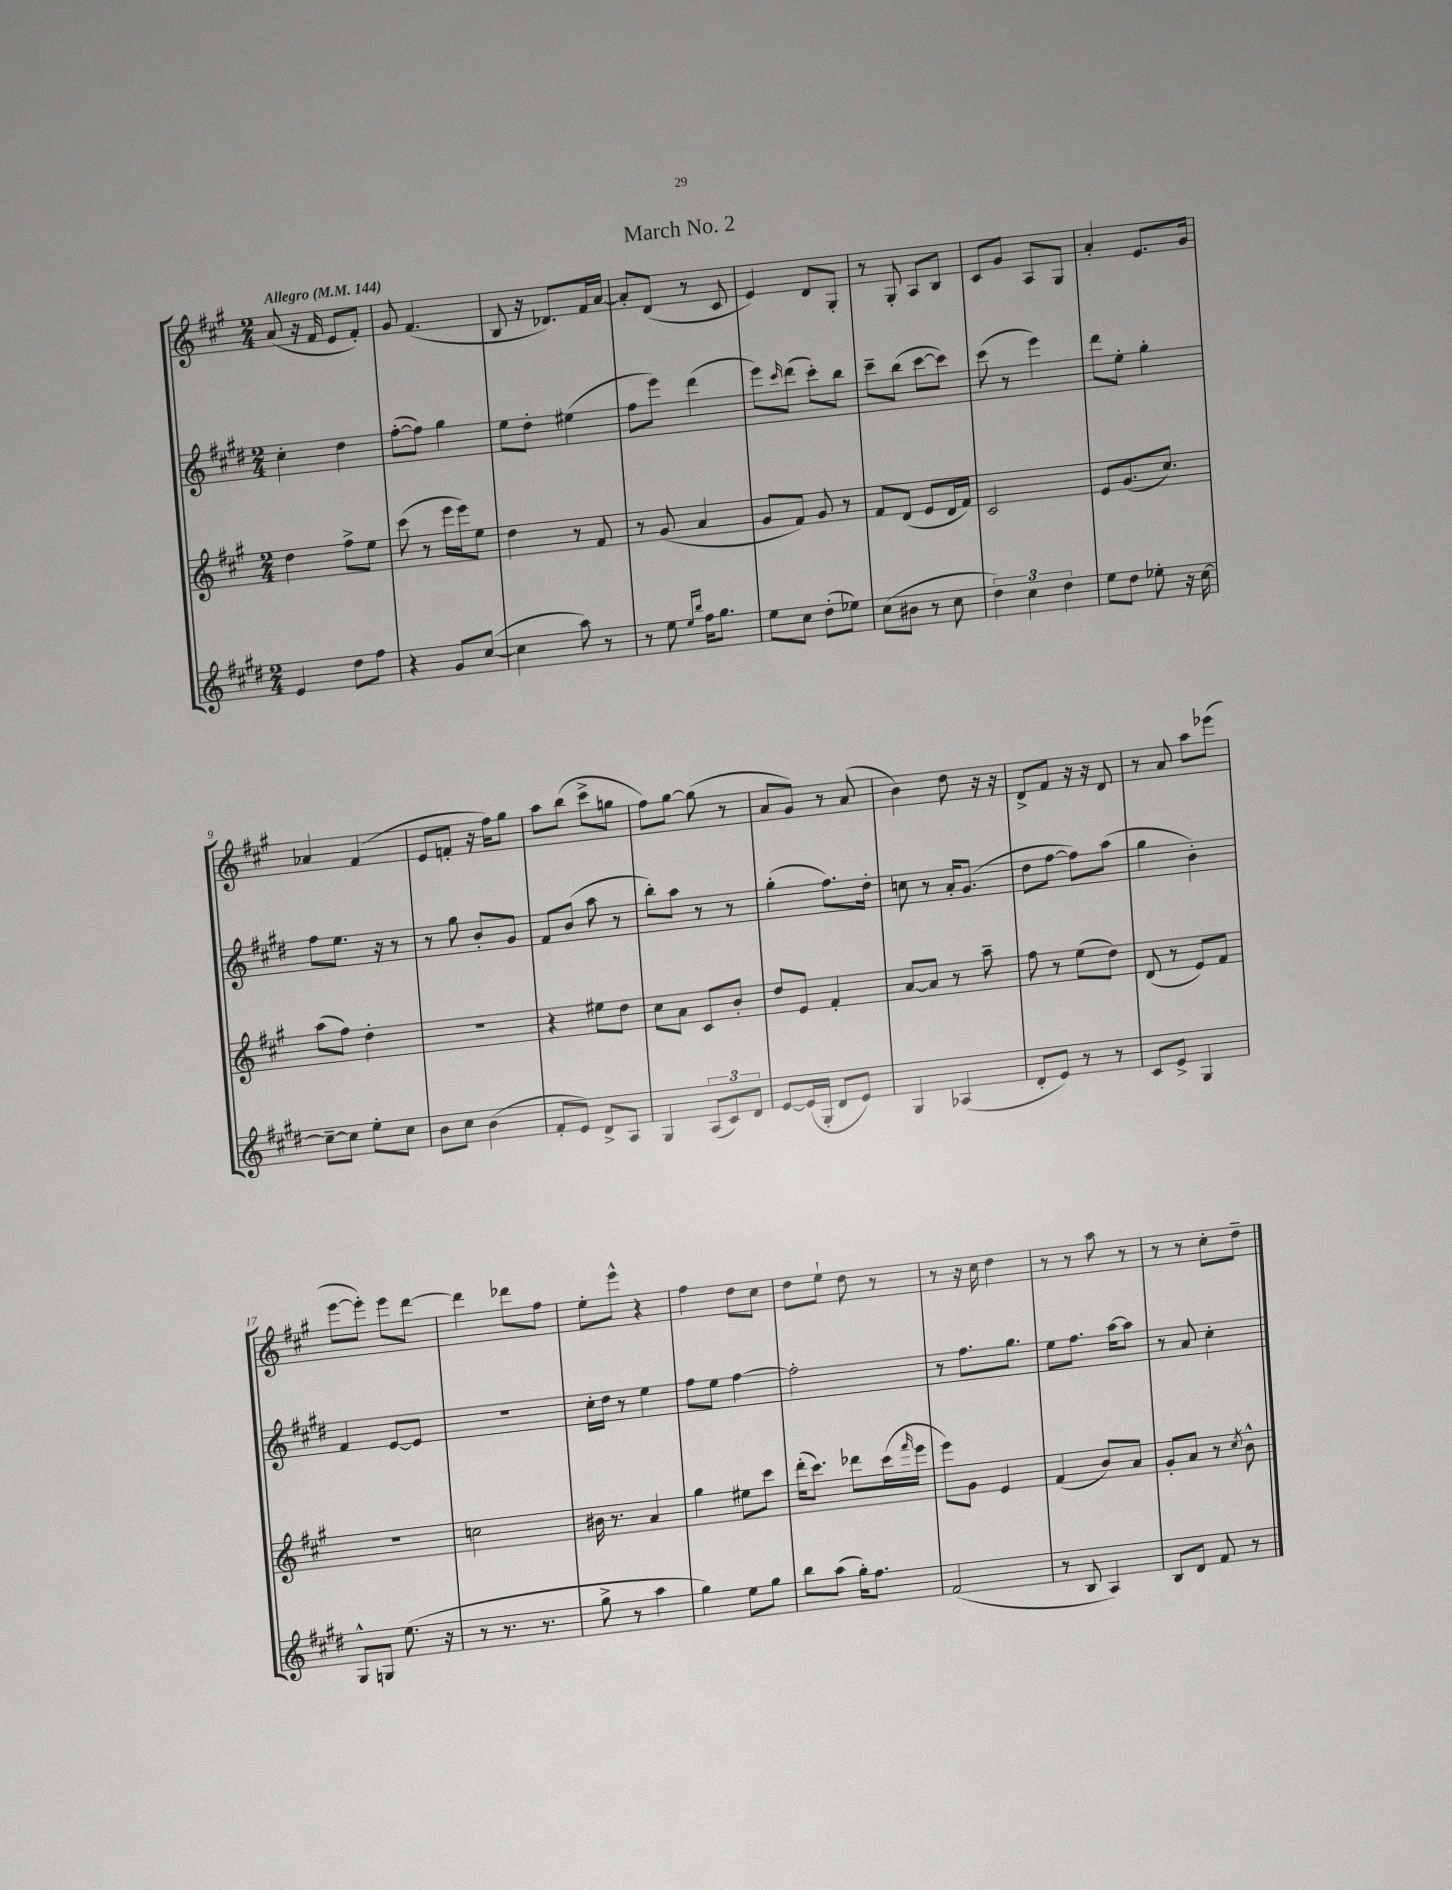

**kern	**kern	**kern	**kern
*staff4	*staff3	*staff2	*staff1
*clefG2	*clefG2	*clefG2	*clefG2
*k[f#c#g#d#]	*k[f#c#g#]	*k[f#c#g#d#]	*k[f#c#g#]
*M2/4	*M2/4	*M2/4	*M2/4
*MM144	*MM144	*MM144	*MM144
4e/	4dd\	4cc#'\	(8a/
.	.	.	16r
.	.	.	16f#/
8dd#\L	8ff#^\L	4dd#\	8e/L
8ff#\J	8ee\J	.	8f#'/J)
=	=	=	=
4r	(8ccc#\	([8ff#'\L	8g#/
.	8r	8ff#\]J)	(4.f#/
8g#/L	16eee\LL	4gg#\	.
.	16eee\J)	.	.
([8cc#/J	8ee\J	.	.
=	=	=	=
4cc#\]	4dd\	8ee\L	8B/
.	.	8dd#'\J	16r
.	.	.	8.d-/L)
8aa\)	8r	(4ee#\	.
8r	8f#/	.	16f#/L
.	.	.	[16a/JJ
=	=	=	=
8r	8r	8ff#\L	8a'/]L
8ee\	(8g#/	8eee\J)	(8d/J
16qqee/LL	.	.	.
16qqbb/JJ	.	.	.
16ff#\LK	4a/	(4ddd#\	8r
8.gg#\J	.	.	.
.	.	.	8c#/
=	=	=	=
8ee\L	8g#/L	8eee\L)	4e/)
.	.	16qqccc#/	.
8cc#\J	8f#/J)	(8ddd#\J	.
(8dd#'\L	8g#/	8ccc#'\L)	8d/L
8ee-\J)	8r	8bb\J	8G#'/J
=	=	=	=
(8cc#\L	8f#/L	8ccc#~\L	8r
8b#\J	(8d/J	(8bb\J	8G#'/
8r	8e/L	[8ccc#\L	8A/L
8cc#\	16d/L	8ccc#\]J)	8B/J
.	16f#/JJ)	.	.
=	=	=	=
6dd#\)	2c#/	(8ccc#\	8c#/L
.	.	8r	8g#/J
6cc#\	.	.	.
.	.	4eee\)	8A/L
6dd#\	.	.	.
.	.	.	8G#/J
=	=	=	=
8ee\L	8e/L	8ddd#\L	4a'/
8dd#\J	(8.g#/	8ee'\J	.
8ee-'\	.	4gg#'\	8.e/L
.	8.cc#/J)	.	.
16r	.	.	.
[16cc#\	.	.	16g#/Jk
=	=	=	=
8cc#~\_L	(8aa\L	8ff#\L	4a-/
8cc#\]J	8ff#\J)	8.ee\J	.
8ee'\L	4dd'\	.	(4f#/
.	.	16r	.
8cc#\J	.	8r	.
=	=	=	=
8b\L	2r	8r	8e/L
8cc#\J	.	8gg#\	8f'/J
(4b\	.	8b'/L	16r
.	.	.	16ff#\LK)
.	.	8g#/J	8gg#\J
=	=	=	=
8f#'/L	4r	8f#/L	8aa\L
8e/J)	.	(8b/J	(8bb\J
8d#^/L	8ee#\L	8aa\	8ccc#^\L
8A/J	8dd\J	8r	8gg\J
=	=	=	=
4G#/	8cc#\L	8bb'\L)	8ff#\L)
.	8a\J	8aa\J	[8gg#\J
(12A/L	8c#/L	8r	(8gg#\]
12c#/)	.	.	.
.	8b'/J	8r	8r
12d#/J	.	.	.
=	=	=	=
[8e/L	8dd/L	(4gg#'\	8a/L
(16e/]L	8e/J	.	8g#/J)
16G#'/JJ	.	.	.
8d#/L	4f#'/	8.ff#\L)	8r
8e/J)	.	.	(8a/
.	.	16dd#'\Jk	.
=	=	=	=
4G#/	[8a/L	8cc\	4b\)
.	8a/]J	8r	.
(4A-/	8r	16a'/LK	8dd\
.	.	(8.g#/J	.
.	8aa~\	.	16r
.	.	.	16r
=	=	=	=
8d#'/L	8ff#\	8dd#\L	8d^/L
8e/J)	8r	[8ff#\J	8f#/J
8r	(8ee\L	8ff#\]L)	16r
.	.	.	16r
8r	8dd\J)	(8aa\J	8d/
=	=	=	=
8c#/L	(8d/	4gg#\	8r
8e^/J	8r	.	8a/
4G#/	8e/L)	4b'\)	8aa\L
.	8f#/J	.	(8eee-\J
=	=	=	=
8G#^^/L	2r	4f#/	[8eee\L
8G/J	.	.	8eee'\]J)
(8.ee\	.	[8e/L	8eee\L
.	.	8e/]J	[8ddd\J
16r	.	.	.
=	=	=	=
8r	2cc\	2r	4ddd\]
8.r	.	.	.
.	.	.	8ddd-\L
8.r	.	.	.
.	.	.	8ff#\J
=	=	=	=
8gg#^\	16b#\	16cc#'\LL	8ee'\L
.	8.r	16dd#\JJ	.
8r	.	8r	8eee^^\J
4aa\	4a/	4ee\	4r
=	=	=	=
4gg#\)	4gg#\	8ff#\L	4ff#\
.	.	8ee\J	.
8ee\L	8ee#\L	[4ff#\	8dd\L
8gg#\J	8ccc#\J	.	8cc#\J
=	=	=	=
8bb\L	(16ddd'\LK	2ff#'\]	8dd\L
.	8.ccc#\J)	.	.
(8aa\J	.	.	8ee`\J
16gg#'\LK)	8ddd-\L	.	8dd\
8.ff#\J	.	.	.
.	(16ccc#\L	.	8r
.	16qqfff#/	.	.
.	16eee\JJ	.	.
=	=	=	=
(2f#/	8eee\L)	8r	8r
.	8g#\J	8.ff#\L	16r
.	.	.	16cc#\
.	4e/	.	4dd\
.	.	8.gg#\J	.
=	=	=	=
8r	(4f#/	8ee\L	8r
8B/	.	8.ff#\J	8r
4A/)	8b/L)	.	8aa\
.	.	[16aa\LK	.
.	8a/J	8aa\]J	8r
=	=	=	=
8B/L	8g#'/L	8r	8r
8d#/J	8a/J	8a/	8r
8f#/	8r	4cc#'\	8cc#'\L
.	8qcc#/	.	.
8r	8b^^\	.	8dd~\J
==	==	==	==
*-	*-	*-	*-
